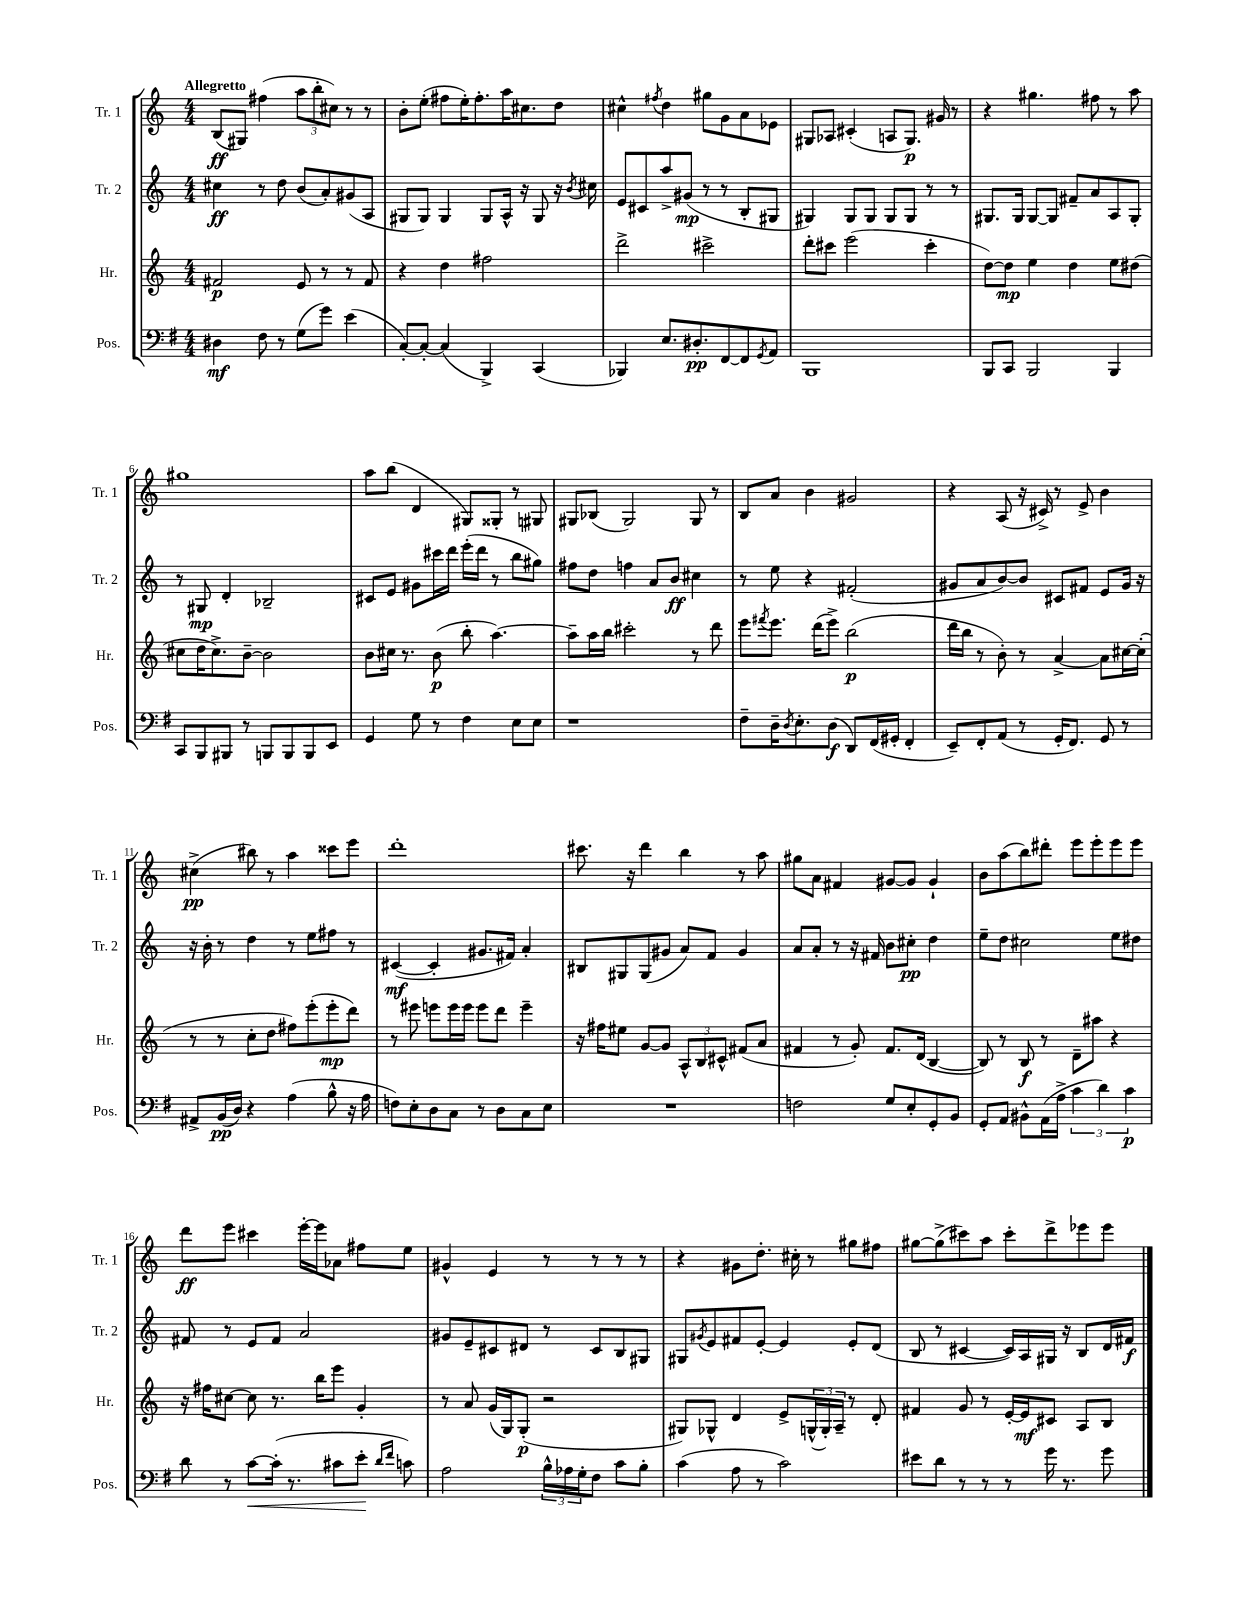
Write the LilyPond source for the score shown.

<<
\new StaffGroup <<
\new Staff = "s0" \with { instrumentName = "Tr. 1" shortInstrumentName = "Tr. 1" } {
    \clef treble \key c \major \numericTimeSignature \time 4/4 \tempo "Allegretto"
    b8\ff( gis8) fis''4( \tuplet 3/2 { a''8 b''8-. cis''8) } r8 r8 |
    b'8-. e''8-.( fis''8 e''16-.) fis''8.-. a''16 cis''8. d''8 |
    cis''4-^ \acciaccatura { fis''8 } d''4 gis''8 g'8 a'8 ees'8 |
    gis8 aes8 cis'4-.( a8 gis8.\p) gis'16 r8 |
    r4 gis''4. fis''8 r8 a''8 |
    gis''1 |
    a''8 b''8( d'4 gis8) gisis8-. r8 gis8 |
    gis8 bes8( gis2) gis8 r8 |
    b8 a'8 b'4 gis'2 |
    r4 a8( r16 cis'16->) r8 e'8-> b'4 |
    cis''4->\pp( bis''8) r8 a''4 cisis'''8 e'''8 |
    d'''1-. |
    cis'''8. r16 d'''4 b''4 r8 a''8 |
    gis''8 a'8 fis'4 gis'8~ gis'8 gis'4-! |
    b'8 a''8( b''8) dis'''8-. e'''8 e'''8-. e'''8 e'''8 |
    d'''8\ff e'''8 cis'''4 e'''16~-. e'''16 aes'8 fis''8 e''8 |
    gis'4-^ e'4 r8 r8 r8 r8 |
    r4 gis'8 d''8.-. cis''16-. r8 gis''8 fis''8 |
    gis''8~ gis''8->( cis'''8) a''8 cis'''8-. d'''8-> ees'''8 ees'''8 \bar "|." |
}
\new Staff = "s1" \with { instrumentName = "Tr. 2" shortInstrumentName = "Tr. 2" } {
    \clef treble \key c \major \numericTimeSignature \time 4/4
    cis''4\ff r8 d''8 b'8( a'8-.) gis'8( a8 |
    gis8 gis8) gis4 gis8 a16-^ r16 gis8 r16 \acciaccatura { b'8 } cis''16 |
    e'8 cis'8 a''8-> gis'8\mp( r8 r8 b8-. gis8 |
    gis4) gis8 gis8 gis8 gis8 r8 r8 |
    gis8. gis16 gis8~ gis8 fis'8-- a'8 a8 gis8-. |
    r8 gis8\mp d'4-. bes2-- |
    cis'8 e'8 gis'8 cis'''16 d'''16 e'''16-.( d'''16 r8 b''8 gis''8) |
    fis''8 d''8 f''4 a'8 b'8\ff cis''4 |
    r8 e''8 r4 fis'2-.( |
    gis'8 a'8 b'8~) b'8 cis'8 fis'8 e'8 gis'16 r16 |
    r16 b'16-. r8 d''4 r8 e''8 fis''8 r8 |
    cis'4~\mf( cis'4-. gis'8. fis'16) a'4-. |
    bis8 gis8 gis8( gis'8 a'8) f'8 gis'4 |
    a'8 a'8-. r8 r16 fis'16 b'8 cis''8-.\pp d''4 |
    e''8-- d''8 cis''2 e''8 dis''8 |
    fis'8 r8 e'8 fis'8 a'2 |
    gis'8 e'8-- cis'8 dis'8 r8 cis'8 b8 gis8 |
    gis8 \acciaccatura { gis'8 } e'8 fis'8 e'8~-. e'4 e'8-. d'8( |
    b8 r8 cis'4~ cis'16) a16 gis16 r16 b8 d'16 fis'16\f \bar "|." |
}
\new Staff = "s2" \with { instrumentName = "Hr." shortInstrumentName = "Hr." } {
    \clef treble \key c \major \numericTimeSignature \time 4/4
    fis'2\p e'8 r8 r8 fis'8 |
    r4 d''4 fis''2 |
    d'''2-> cis'''2-> |
    d'''8-. cis'''8 e'''2( cis'''4-. |
    d''8~) d''8\mp e''4 d''4 e''8 dis''8( |
    cis''8 d''16 cis''8.->) b'8~-- b'2 |
    b'8 cis''16 r8. b'8\p( b''8-. a''4.~) |
    a''8-- a''16 b''16 cis'''2-. r8 d'''8 |
    e'''8 \acciaccatura { fis'''8 } e'''8. d'''16( e'''8->) b''2\p( |
    d'''16 b''16 r8 b'8-.) r8 a'4~-> a'8 cis''16~ cis''16-.( |
    r8 r8 c''8-. d''8 fis''8) e'''8-.( e'''8-.\mp d'''8) |
    r8 eis'''8 e'''8 e'''16 e'''16 e'''8 d'''8 e'''4-- |
    r16 fis''16 eis''8 g'8~ g'8 \tuplet 3/2 { a8-^ b8 cis'8-^ } fis'8( a'8 |
    fis'4 r8 g'8-.) fis'8. d'16( b4~ |
    b8) r8 b8\f r8 d'8-- ais''8 r4 |
    r16 fis''16 cis''8~ cis''8 r8. b''16 e'''8 g'4-. |
    r8 a'8 g'16( g16) g8-.\p( r2 |
    gis8) ges8-^ d'4 e'8-> \tuplet 3/2 { g16-^( g16-.) a16-- } r8 d'8-. |
    fis'4 g'8 r8 e'16~-. e'16\mf cis'8 a8 b8 \bar "|." |
}
\new Staff = "s3" \with { instrumentName = "Pos." shortInstrumentName = "Pos." } {
    \clef bass \key g \major \numericTimeSignature \time 4/4
    dis4\mf fis8 r8 g8( g'8) e'4( |
    c8~-.) c8~-. c4( b,,4->) c,4( |
    bes,,4) e8. dis8.-.\pp fis,8~ fis,8 \acciaccatura { g,8 } a,8 |
    b,,1 |
    b,,8 c,8 b,,2 b,,4 |
    c,8 b,,8 bis,,8 r8 b,,8 b,,8 b,,8 e,8 |
    g,4 g8 r8 fis4 e8 e8 |
    r1 |
    fis8-- d16-- \acciaccatura { d8 } e8.-. d8\f( d,8) fis,16( gis,16-. fis,4-. |
    e,8--) fis,8-. a,8( r8 g,16-. fis,8.) g,8 r8 |
    ais,8-> b,16\pp( d16) r4 a4( b8-^ r16 a16 |
    f8) e8-. d8 c8 r8 d8 c8 e8 |
    R1 |
    f2 g8 e8-. g,8-. b,8 |
    g,8-. a,8 bis,8-^ a,16( a16-> \tuplet 3/2 { c'4 d'4) c'4\p } |
    d'8 r8 c'8~\< c'16-.( r8. cis'8 e'8-.\! \grace { d'16 fis'16 } c'8) |
    a2 \tuplet 3/2 { b16-^ aes16 g16-. } fis8 c'8 b8-. |
    c'4( a8 r8 c'2) |
    eis'8 d'8 r8 r8 r8 g'16 r8. g'8 \bar "|." |
}
>>
>>
